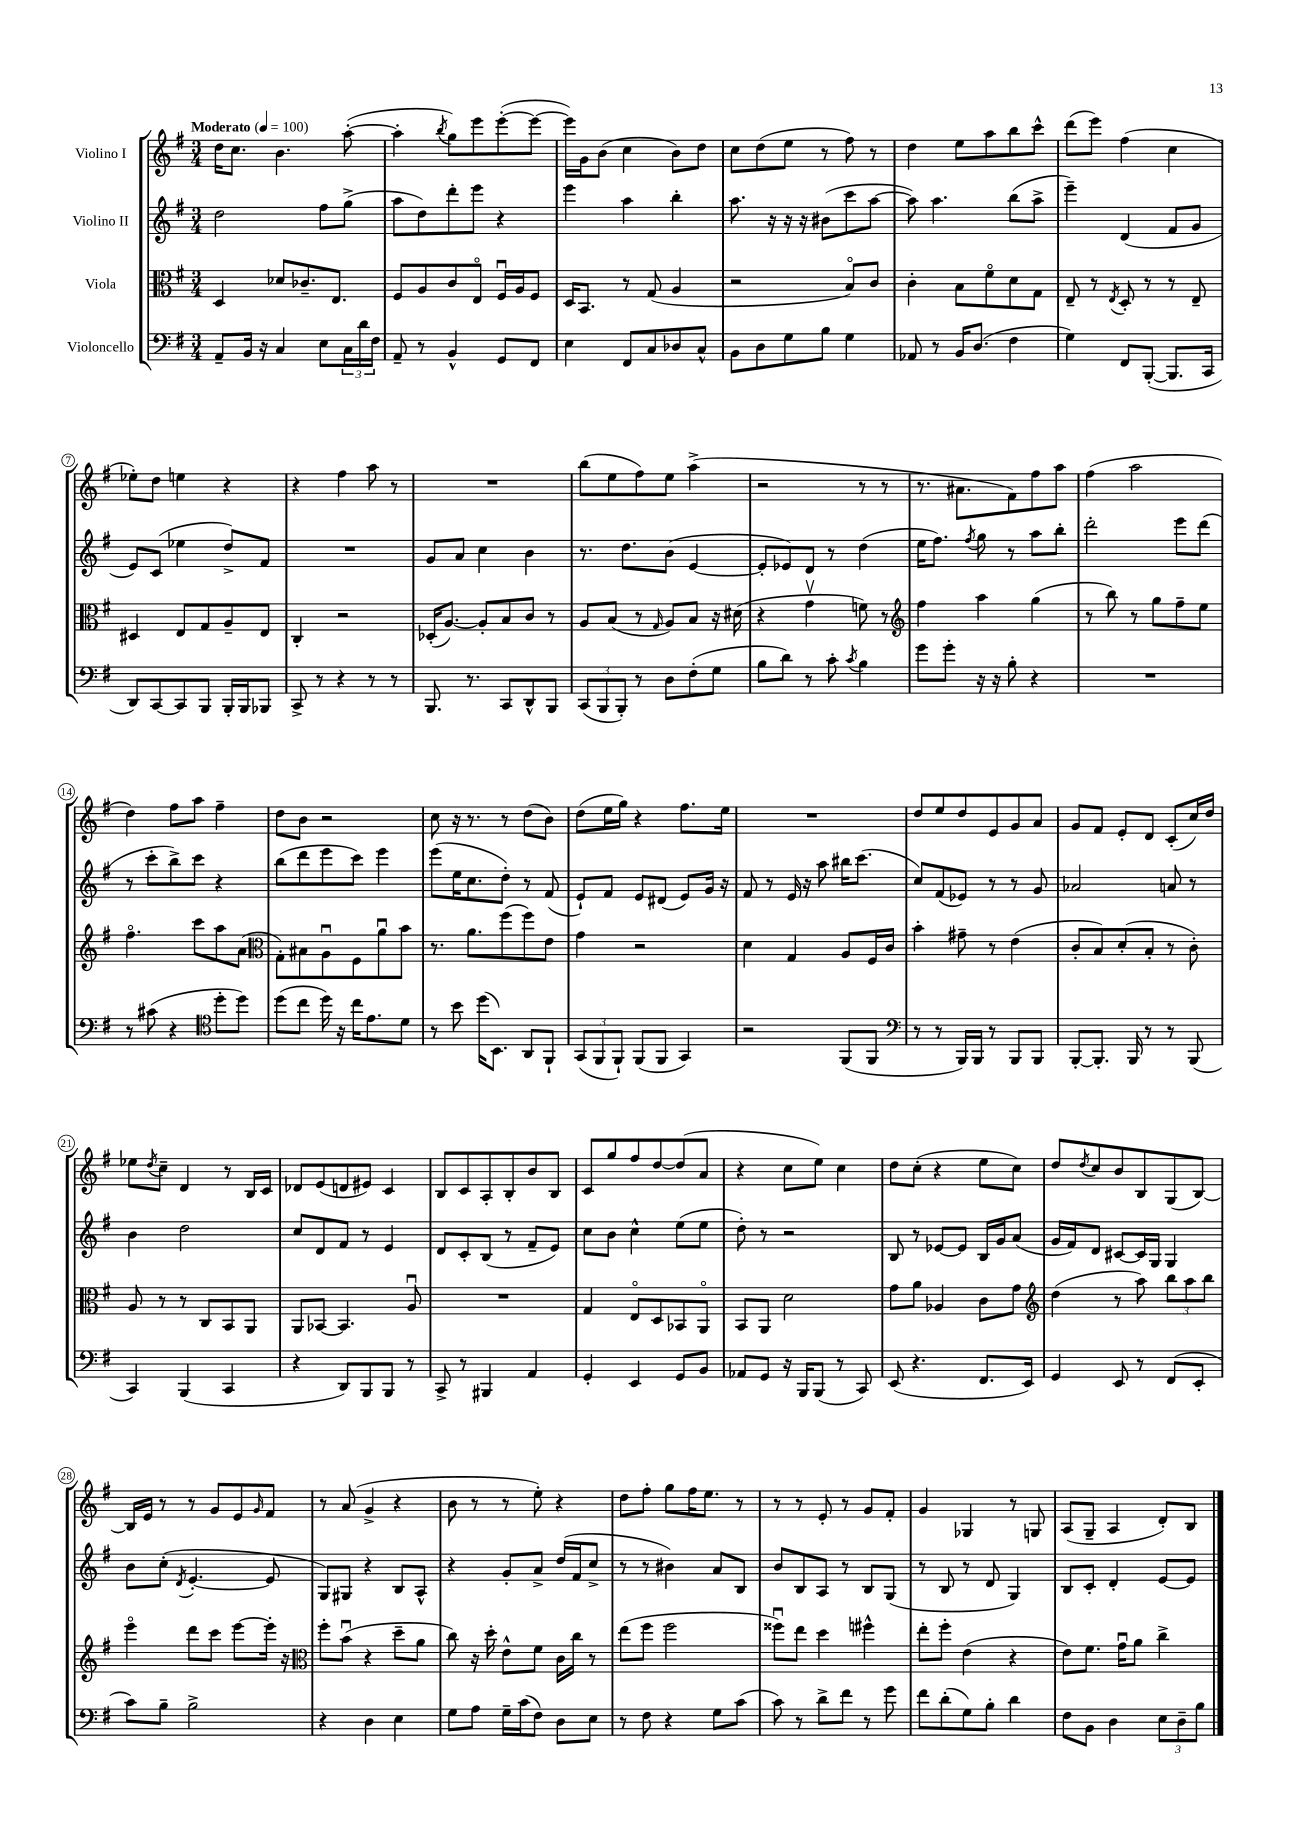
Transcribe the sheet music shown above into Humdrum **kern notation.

**kern	**kern	**kern	**kern
*staff4	*staff3	*staff2	*staff1
*clefF4	*clefC3	*clefG2	*clefG2
*k[f#]	*k[f#]	*k[f#]	*k[f#]
*M3/4	*M3/4	*M3/4	*M3/4
*MM100	*MM100	*MM100	*MM100
8AA~	4D	2dd	16dd
.	.	.	8.cc
16BB	.	.	.
16r	.	.	.
4C	8d-	.	4.b
.	8.c-~	.	.
8E	.	8ff#	.
.	8.E	.	.
24C	.	(8gg^	([8aa'
24d	.	.	.
24F#	.	.	.
=	=	=	=
8AA~	8F#	8aa	4aa']
8r	8A	8dd)	.
.	.	.	8qbb
4BB^^	8c	8ddd'	8gg)
.	8Eo	8eee	8eee
8GG	16F#u	4r	([8eee'
.	16A	.	.
8FF#	8F#	.	8eee_
=	=	=	=
4E	16D	4eee	16eee])
.	8.BB	.	16g
.	.	.	(8b
8FF#	8r	4aa	4cc
8C	(8G	.	.
8D-	4A	4bb'	8b)
8C^^	.	.	8dd
=	=	=	=
8BB	2r	8.aa	8cc
8D	.	.	(8dd
.	.	16r	.
8G	.	16r	8ee
.	.	16r	.
8B	.	(8b#	8r
4G	8Bo)	8ccc	8ff#)
.	8c	[8aa	8r
=	=	=	=
8AA-	4c'	8aa])	4dd
8r	.	4.aa	.
16BB	8B	.	8ee
(8.D	.	.	.
.	8f#o	.	8aa
4F#	8d	(8bb	8bb
.	8G	8aa^	8ccc^^
=	=	=	=
4G)	8E~	4eee~)	(8ddd
.	8r	.	8eee)
.	8qE	.	.
8FF#	8D'	(4d	(4ff#
([8BBB'	8r	.	.
8.BBB]	8r	8f#	4cc
.	8E~	8g	.
16CC	.	.	.
=	=	=	=
8DD)	4D#	8e)	8ee-')
[8CC	.	(8c	8dd
8CC]	8E	4ee-	4ee
8BBB	8G	.	.
16BBB'	8A~	8dd^)	4r
16BBB	.	.	.
8BBB-	8E	8f#	.
=	=	=	=
8CC^	4C'	2.r	4r
8r	.	.	.
4r	2r	.	4ff#
8r	.	.	8aa
8r	.	.	8r
=	=	=	=
8.BBB	(16D-'	8g	2.r
.	[8.A)	.	.
.	.	8a	.
8.r	.	.	.
.	8A']	4cc	.
8CC	8B	.	.
8DD^^	8c	4b	.
8BBB	8r	.	.
=	=	=	=
(12CC	8A	8.r	(8bb
12BBB	.	.	.
.	(8B	.	8ee
12BBB')	.	.	.
.	.	8.dd	.
8r	8r	.	8ff#)
.	16qqG	.	.
8D	8A)	(8b	8ee
(8F#'	8B	[4e	(4aa^
8G	16r	.	.
.	(16d#	.	.
=	=	=	=
8B	4r	8e']	2r
8d)	.	8e-)	.
8r	4gv	8d	.
8c'	.	8r	.
8qc	.	.	.
4B	8f)	(4dd	8r
.	8r	.	8r
=	=	=	=
*	*clefG2	*	*
8g	4ff#	16ee	8.r
.	.	8.ff#)	.
8g'	.	.	.
.	.	.	8.a#
.	.	8qff#	.
16r	4aa	8gg	.
16r	.	.	.
8B'	.	8r	8f#)
4r	(4gg	8aa	8ff#
.	.	8bb'	8aa
=	=	=	=
2.r	8r	2ddd'	(4ff#
.	8bb)	.	.
.	8r	.	2aa
.	8gg	.	.
.	8ff#~	8eee	.
.	8ee	(8ddd	.
=	=	=	=
8r	4.ff#o	8r	4dd)
(8c#	.	8ccc'	.
4r	.	8bb^)	8ff#
.	8ccc	8ccc	8aa
*clefC4	*	*	*
8dd'	8aa	4r	4ff#~
8dd)	(8a	.	.
=	=	=	=
*	*clefC3	*	*
(8dd	8G')	(8bb	8dd
8cc	8B#	8ddd	8b
16dd)	8Au	8eee	2r
16r	.	.	.
16cc	8F#	8ccc)	.
8.e	.	.	.
.	8au	4eee	.
8d	8b	.	.
=	=	=	=
8r	8.r	(8eee	8cc
8b	.	16ee	16r
.	8.a	8.cc	8.r
(16dd	.	.	.
8.BB)	.	.	.
.	(8ff#	8dd')	8r
8AA	8ff#)	8r	(8dd
8FF#`	8e	(8f#	8b)
=	=	=	=
(12GG	4g	8e`)	(8dd
12FF#	.	.	.
.	.	8f#	16ee
12FF#`)	.	.	.
.	.	.	16gg)
(8FF#	2r	8e	4r
8FF#	.	(8d#	.
4GG)	.	8e)	8.ff#
.	.	16g	.
.	.	16r	16ee
=	=	=	=
2r	4d	8f#	2.r
.	.	8r	.
.	4G	16e	.
.	.	16r	.
.	.	8aa	.
(8FF#	8A	16bb#	.
.	.	(8.ccc	.
8FF#	16F#	.	.
.	16c	.	.
=	=	=	=
*clefF4	*	*	*
8r	4b'	8cc)	8dd
8r	.	(8f#	8ee
16BBB)	8g#~	8e-)	8dd
16BBB	.	.	.
8r	8r	8r	8e
8BBB	(4e	8r	8g
8BBB	.	8g	8a
=	=	=	=
[8BBB'	8c'	2a-	8g
8.BBB']	8B)	.	8f#
.	(8d'	.	8e'
16BBB	.	.	.
8r	8B'	.	8d
8r	8r	8a	(8c'
(8BBB	8c')	8r	16cc)
.	.	.	16dd
=	=	=	=
4CC)	8A	4b	8ee-
.	.	.	8qdd
.	8r	.	8cc~
(4BBB	8r	2dd	4d
.	8C	.	.
4CC	8BB	.	8r
.	8AA	.	16B
.	.	.	16c
=	=	=	=
4r	8AA	8cc	8d-
.	[8BB-	8d	(8e
8DD)	4.BB-]	8f#	8d
8BBB	.	8r	8e#)
8BBB	.	4e	4c
8r	8Au	.	.
=	=	=	=
8CC^	2.r	8d	8B
8r	.	8c'	8c
4BBB#	.	(8B	8A'
.	.	8r	8B'
4AA	.	8f#~	8b
.	.	8e)	8B
=	=	=	=
4GG'	4G	8cc	8c
.	.	8b	8gg
4EE	8Eo	4cc^^	8ff#
.	8D	.	[8dd
8GG	8BB-	(8ee	(8dd]
8BB	8AAo	8ee	8a
=	=	=	=
8AA-	8BB	8dd')	4r
8GG	8AA	8r	.
16r	2d	2r	8cc
16BBB	.	.	.
(8BBB	.	.	8ee)
8r	.	.	4cc
8CC)	.	.	.
=	=	=	=
(8EE	8g	8B	8dd
4.r	8a	8r	(8cc'
.	4A-	[8e-	4r
.	.	8e-]	.
8.FF#	8c	16B	8ee
.	.	16g	.
.	8g	(8a	8cc)
16EE)	.	.	.
=	=	=	=
*	*clefG2	*	*
4GG	(4dd	16g	8dd
.	.	16f#)	.
.	.	.	8qdd
.	.	8d	8cc
8EE	8r	[8c#	8b
8r	8aa)	16c#]	8B
.	.	16G	.
(8FF#	12bb	4G	(8G
.	12aa	.	.
8EE'	.	.	[8B)
.	12bb	.	.
=	=	=	=
8c)	4eeeo	8b	16B]
.	.	.	16e
8B~	.	(8cc'	8r
.	.	8qd	.
2B^	8ddd	[4.e'	8r
.	8ccc	.	8g
.	[8eee	.	8e
.	.	.	16qqg
.	16eee']	8e]	8f#
.	16r	.	.
=	=	=	=
*	*clefC3	*	*
4r	8ff#'	8G)	8r
.	(8bu	8G#	(8a
4D	4r	4r	4g^
4E	8dd~	8B	4r
.	8a	8A^^	.
=	=	=	=
8G	8cc)	4r	8b
8A	16r	.	8r
.	16dd'	.	.
16G~	8e^^	8g'	8r
(16c	.	.	.
8F#)	8f#	8a^	8ee')
8D	16c	(16dd	4r
.	16cc	16f#	.
8E	8r	8cc^	.
=	=	=	=
8r	(8ee	8r	8dd
8F#	8ff#	8r	8ff#'
4r	2ff#	4b#)	8gg
.	.	.	16ff#
.	.	.	8.ee
8G	.	8a	.
(8c	.	8B	8r
=	=	=	=
8c)	8ff##u)	8b	8r
8r	8ee	8B	8r
8d^	4dd	8A	8e'
8f#	.	8r	8r
8r	4ff#^^	8B	8g
8g	.	(8G	8f#'
=	=	=	=
8f#	8ee'	8r	4g
(8d'	8ff#'	8B	.
8G)	(4e	8r	4G-
8B'	.	8d	.
4d	4r	4G)	8r
.	.	.	8G
=	=	=	=
8F#	8e)	8B	(8A
8BB	8.f#	8c'	8G~
4D	.	4d'	4A
.	16gu	.	.
.	8a	.	.
12E	4cc^	[8e	8d')
12D~	.	.	.
.	.	8e]	8B
12B	.	.	.
==	==	==	==
*-	*-	*-	*-
